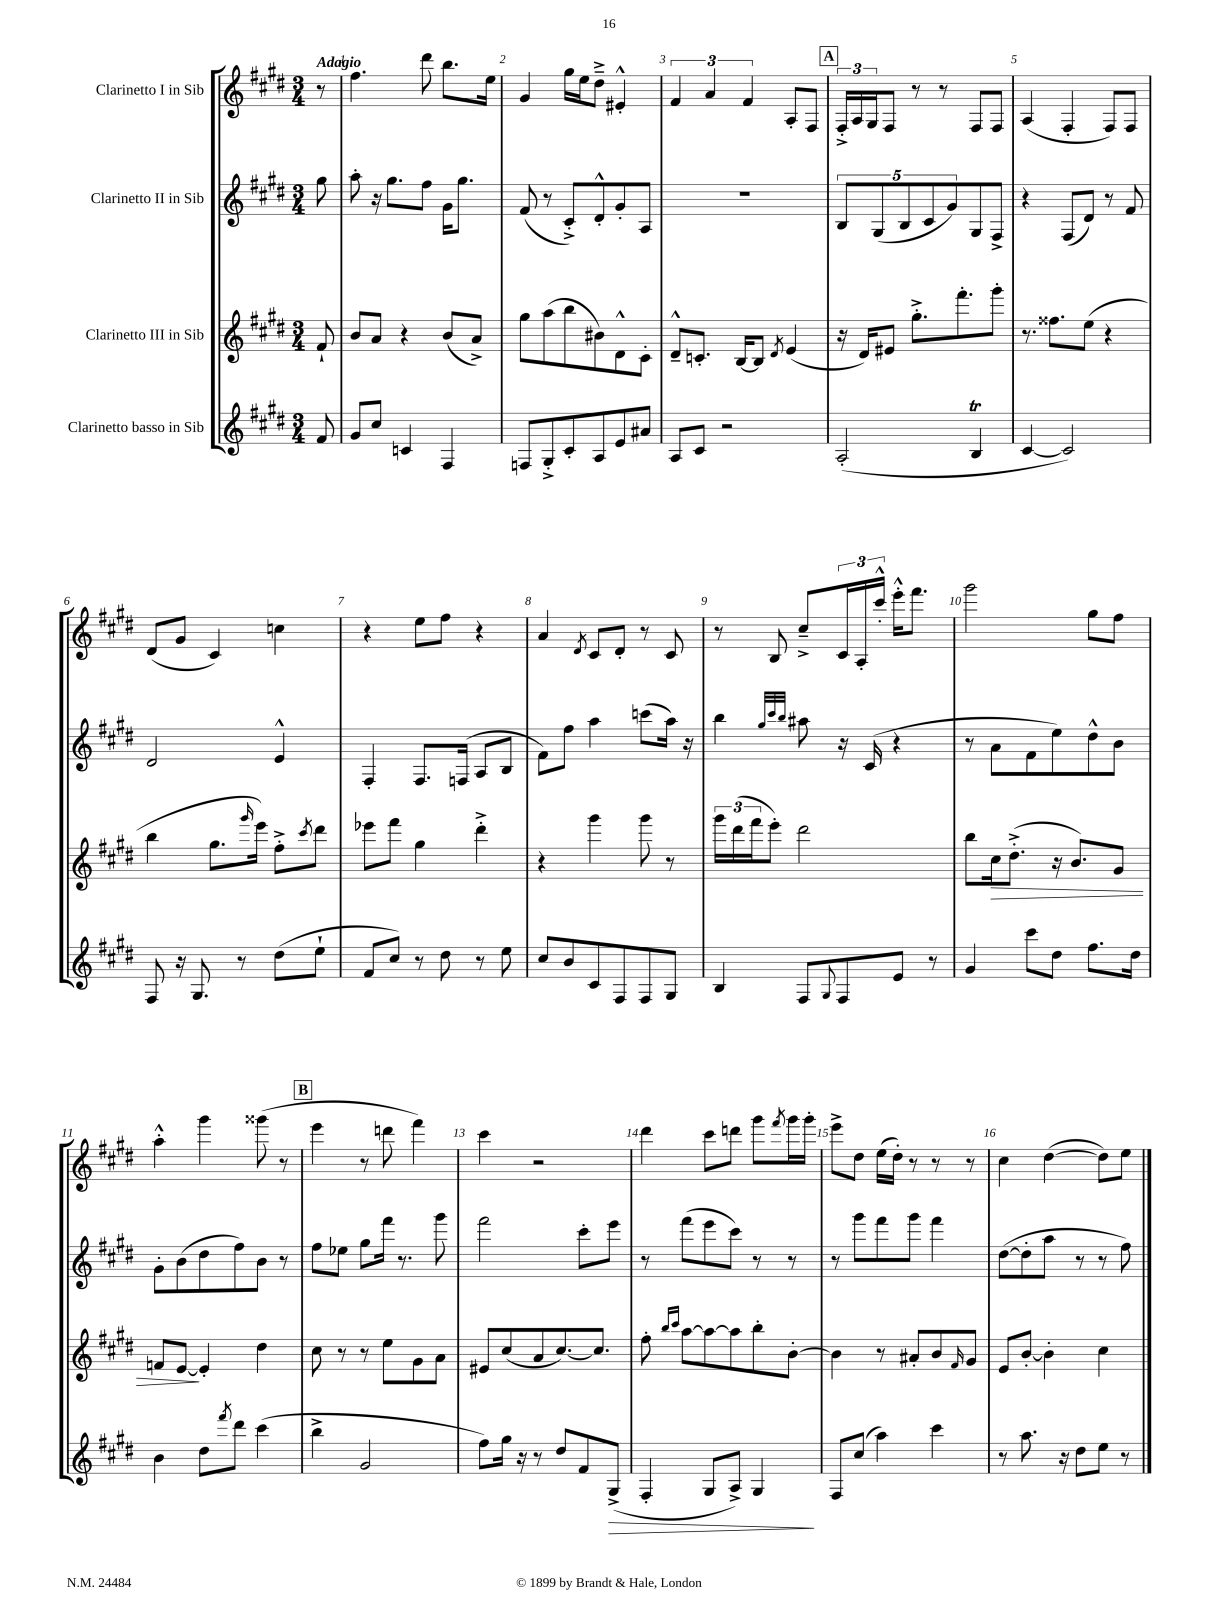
<<
\new StaffGroup <<
\new Staff = "s0" \with { instrumentName = "Clarinetto I in Sib" } {
    \clef treble \key e \major \numericTimeSignature \time 3/4 \partial 8 \tempo "Adagio"
    r8 |
    fis''4. dis'''8 b''8. e''16 |
    gis'4 gis''16 e''16 dis''8---> eis'4-.-^ |
    \tuplet 3/2 { fis'4 a'4 fis'4 } a8-. fis8 |
    \mark \markup { \box "A" } \tuplet 3/2 { fis16-.-> a16 gis16 } fis8 r8 r8 fis8 fis8 |
    a4( fis4-. fis8) fis8 |
    dis'8( gis'8 cis'4) c''4 |
    r4 e''8 fis''8 r4 |
    a'4 \acciaccatura { dis'8 } cis'8 dis'8-. r8 cis'8 |
    r8 b8 cis''8---> \tuplet 3/2 { cis'16 a16-. cis'''16-.-^ } e'''16-.-^ fis'''8. |
    gis'''2 gis''8 fis''8 |
    a''4-.-^ gis'''4 gisis'''8( r8 |
    \mark \markup { \box "B" } e'''4 r8 d'''8 fis'''4) |
    cis'''4 r2 |
    dis'''4 cis'''8 d'''8 gis'''8 \acciaccatura { fis'''8 } gis'''16 gis'''16-. |
    e'''8-> dis''8 e''16( dis''16-.) r8 r8 r8 |
    cis''4 dis''4~( dis''8) e''8 \bar "|." |
}
\new Staff = "s1" \with { instrumentName = "Clarinetto II in Sib" } {
    \clef treble \key e \major \numericTimeSignature \time 3/4 \partial 8
    gis''8 |
    a''8-. r16 gis''8. fis''8 gis'16 gis''8. |
    fis'8( r8 cis'8-.->) dis'8-.-^ gis'8-. a8 |
    R2. |
    \mark \markup { \box "A" } \tuplet 5/4 { b8 gis8( b8 cis'8 gis'8) } gis8 fis8-> |
    r4 fis8( dis'8) r8 fis'8 |
    dis'2 e'4-^ |
    fis4-. fis8. f16( a8 b8 |
    fis'8) fis''8 a''4 c'''8( a''16) r16 |
    b''4 \grace { gis''32 cis'''32 b''32 } ais''8 r16 cis'16( r4 |
    r8 a'8 fis'8 e''8) dis''8-^ b'8 |
    gis'8-. b'8( dis''8 fis''8) b'8 r8 |
    \mark \markup { \box "B" } fis''8 ees''8 gis''8 fis'''16 r8. gis'''8 |
    fis'''2 cis'''8-. e'''8 |
    r8 fis'''8( e'''8 cis'''8) r8 r8 |
    r8 gis'''8 fis'''8 gis'''8 fis'''4 |
    dis''8~( dis''8-. a''8 r8 r8 fis''8) \bar "|." |
}
\new Staff = "s2" \with { instrumentName = "Clarinetto III in Sib" } {
    \clef treble \key e \major \numericTimeSignature \time 3/4 \partial 8
    fis'8-! |
    b'8 a'8 r4 b'8( a'8->) |
    gis''8 a''8( b''8 bis'8) dis'8-^ cis'8-. |
    dis'8---^ c'8.-. b16~ b8 \acciaccatura { dis'8 } e'4( |
    \mark \markup { \box "A" } r16 dis'16) eis'8 gis''8.-.-> fis'''8.-. gis'''8-. |
    r8. fisis''8. e''8( r4 |
    b''4 gis''8. \grace { gis'''16 } e'''16) fis''8-.-> \acciaccatura { cis'''8 } dis'''8 |
    ees'''8 fis'''8 gis''4 dis'''4-.-> |
    r4 gis'''4 gis'''8 r8 |
    \tuplet 3/2 { gis'''16 dis'''16( fis'''16 } e'''8-.) dis'''2 |
    b''8 cis''16\> dis''8.-.->( r16 b'8.) gis'8 |
    f'8 e'8~\! e'4-. dis''4 |
    \mark \markup { \box "B" } cis''8 r8 r8 e''8 gis'8 a'8 |
    eis'8 cis''8( a'8 cis''8.~) cis''8. |
    fis''8-. \grace { b''16 cis'''16 } a''8~ a''8~ a''8 b''8-. b'8~-. |
    b'4 r8 ais'8-. b'8 \grace { fis'16 } gis'8 |
    e'8 b'8~-. b'4-. cis''4 \bar "|." |
}
\new Staff = "s3" \with { instrumentName = "Clarinetto basso in Sib" } {
    \clef treble \key e \major \numericTimeSignature \time 3/4 \partial 8
    fis'8 |
    gis'8 cis''8 c'4 fis4 |
    f8 gis8-.-> cis'8-. a8 e'8 ais'8 |
    a8 cis'8 r2 |
    \mark \markup { \box "A" } a2-.( b4\trill |
    cis'4~ cis'2) |
    fis8 r16 gis8. r8 dis''8( e''8-! |
    fis'8 cis''8) r8 dis''8 r8 e''8 |
    cis''8 b'8 cis'8 fis8 fis8 gis8 |
    b4 fis8 \appoggiatura { gis8 } fis8 e'8 r8 |
    gis'4 cis'''8 dis''8 fis''8. dis''16 |
    b'4 dis''8 \acciaccatura { fis'''8 } dis'''8 cis'''4( |
    \mark \markup { \box "B" } b''4-> gis'2 |
    fis''8) gis''16 r16 r8 dis''8 fis'8 gis8->\>( |
    fis4-. gis8 a8->) gis4\! |
    fis8 cis''8( a''4) cis'''4 |
    r8 a''8. r16 dis''8 e''8 r8 \bar "|." |
}
>>
>>
\layout { \context { \Score \override BarNumber.break-visibility = ##(#f #t #t) barNumberVisibility = #all-bar-numbers-visible } }
